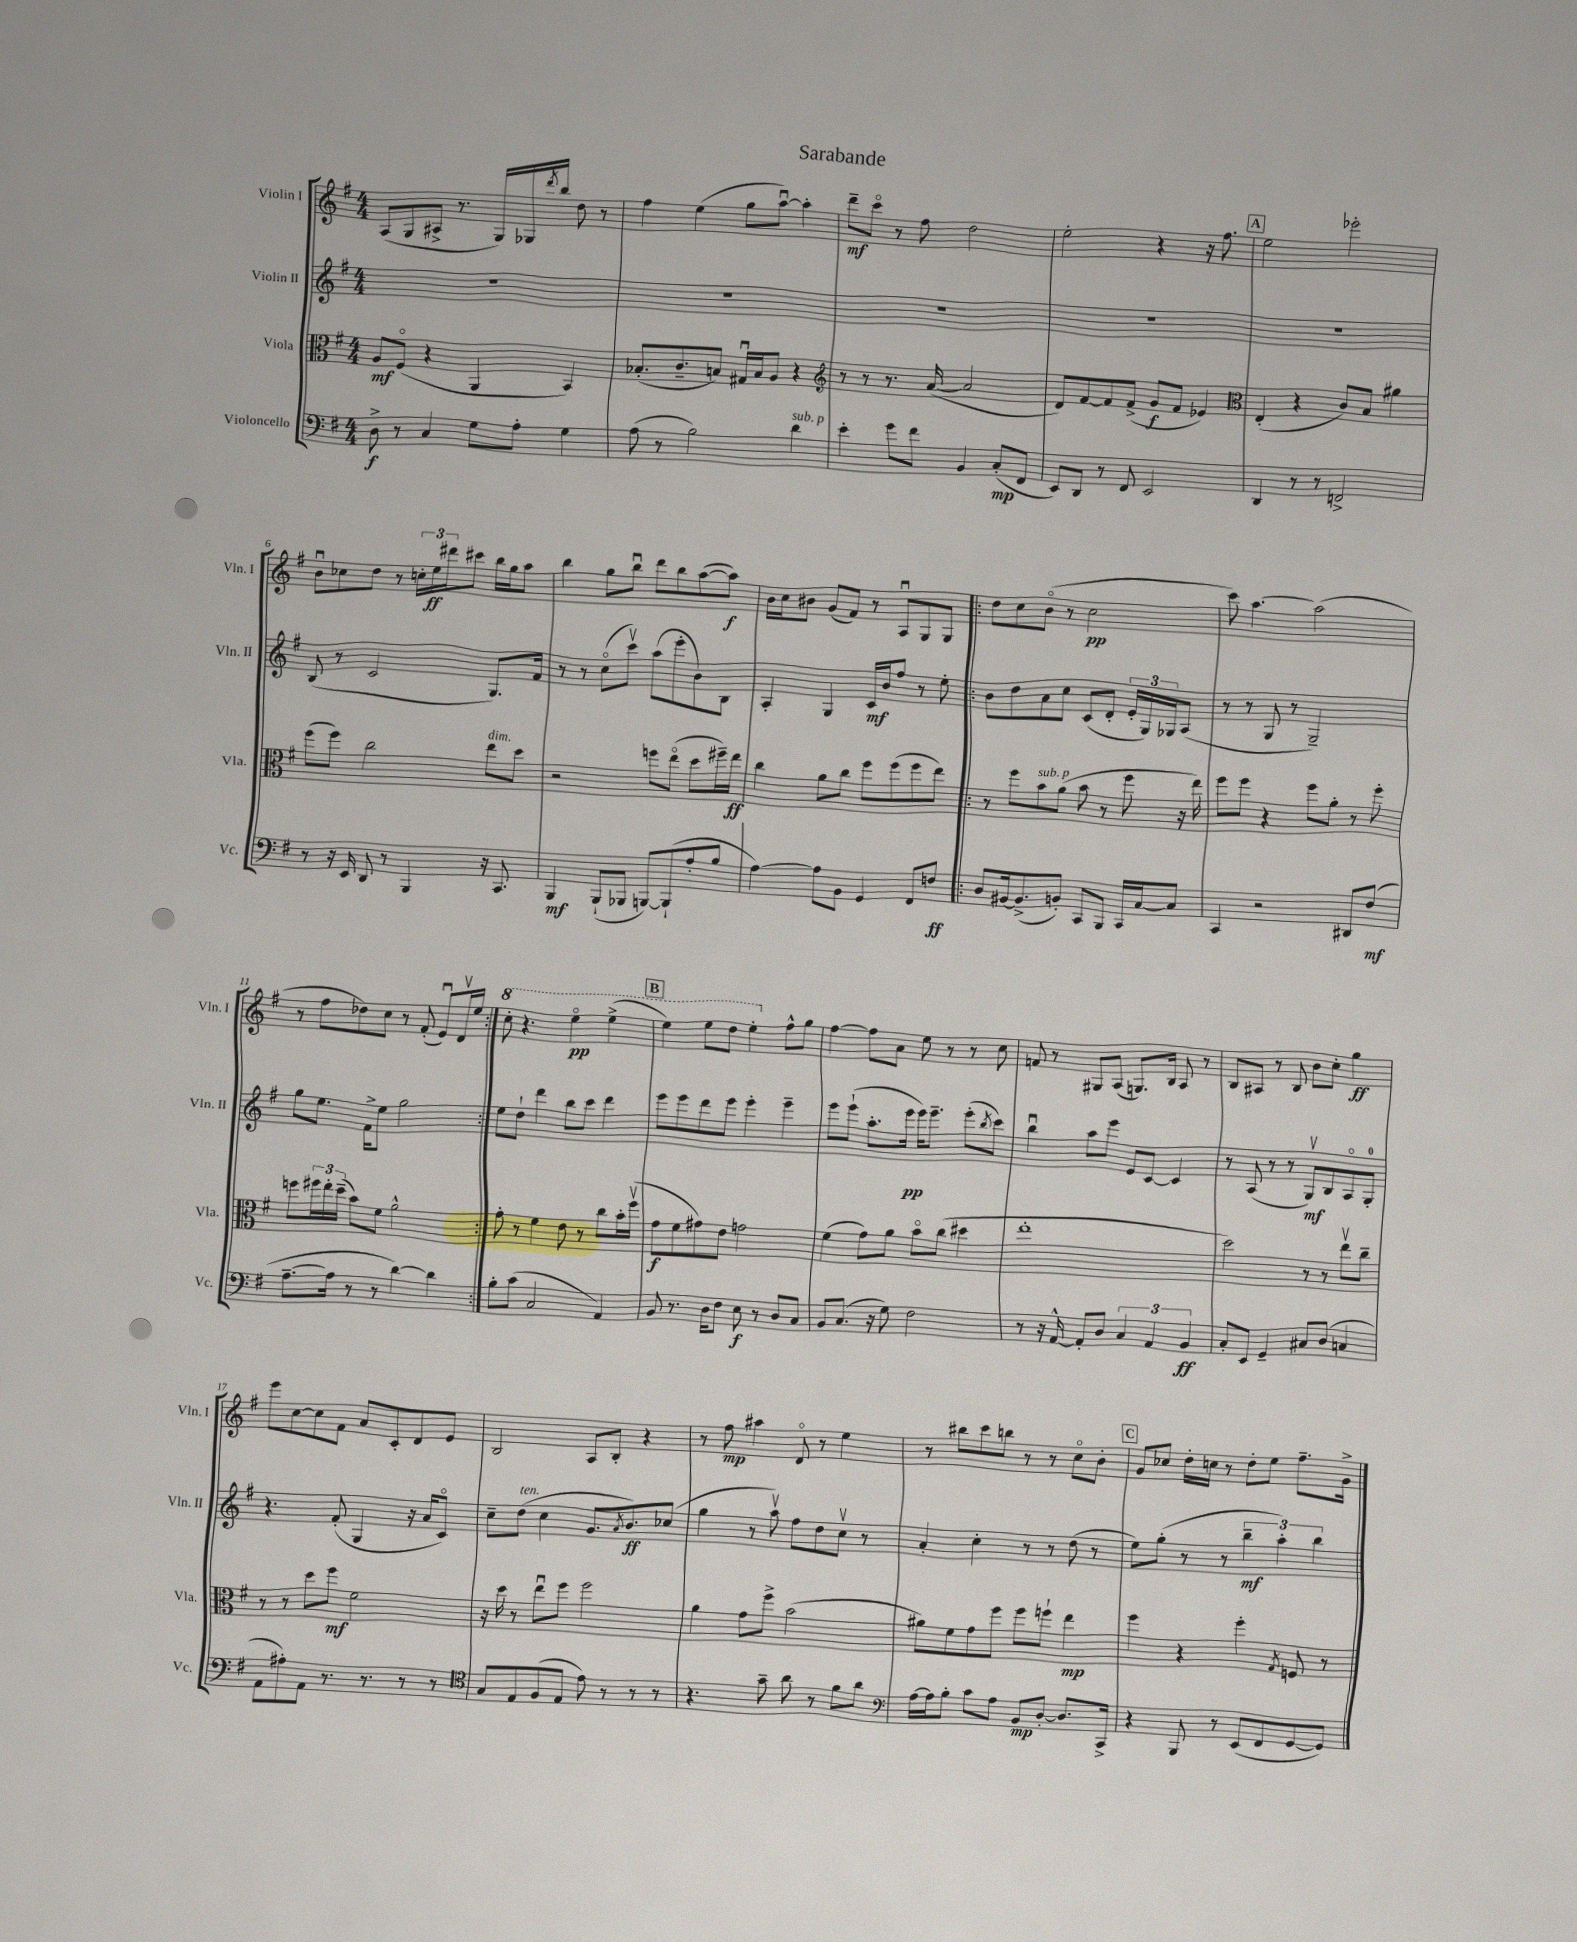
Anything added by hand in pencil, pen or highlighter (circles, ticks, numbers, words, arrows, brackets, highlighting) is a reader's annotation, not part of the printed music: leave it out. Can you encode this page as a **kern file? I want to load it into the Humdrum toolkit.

**kern	**kern	**kern	**kern
*staff4	*staff3	*staff2	*staff1
*clefF4	*clefC3	*clefG2	*clefG2
*k[f#]	*k[f#]	*k[f#]	*k[f#]
*M4/4	*M4/4	*M4/4	*M4/4
8D^	8A	1r	(8A
8r	(8F#o	.	8G
4C	4r	.	8A#^
.	.	.	8.r
8G	4AA	.	.
.	.	.	16G)
8A'	.	.	16G-
.	.	.	8qddd
.	.	.	16bb
4G	4BB)	.	8dd
.	.	.	8r
=	=	=	=
(8A	(8.B-'	1r	4ff#
8r	.	.	.
.	8.c~	.	.
2B)	.	.	(4ee
.	8B)	.	.
.	16G#u	.	8gg
.	16B	.	.
.	8A	.	[8aau)
4d	4r	.	4aa']
=	=	=	=
*	*clefG2	*	*
4e'	8r	1r	8ddd~
.	8r	.	8ccco
8g	8.r	.	8r
8f#	.	.	8ff#
.	([16a	.	.
4BB	2a]	.	2dd
(8C'	.	.	.
8FF#	.	.	.
=	=	=	=
8EE)	8d)	1r	2ee'
8DD	[8f#	.	.
8r	8f#]	.	.
8FF#	(8f#^	.	.
2EE	8g	.	4r
.	8f#	.	.
.	4e-)	.	16r
.	.	.	8.ff#
=	=	=	=
*	*clefC3	*	*
4DD	(4E'	1r	2ee
8r	4r	.	.
8r	.	.	.
2FF^	8c)	.	2eee-'
.	8B	.	.
.	4a#	.	.
=	=	=	=
8r	(8ff#	(8B	8bu
16r	8ff#)	8r	8cc-
16EE	.	.	.
8DD	2cc	2c	8dd
8r	.	.	8r
4BBB	.	.	24cc'
.	.	.	24ee
.	.	.	24ddd#
.	.	.	8ccc#
16r	8ee	8.G)	16bb
8.CC	.	.	16gg
.	8dd	.	8aa
.	.	16f#	.
=	=	=	=
4BBB	2r	8r	4bb
.	.	8r	.
(8BBB`	.	(8cco	8gg
8BBB-	.	8cccv)	8bbu
[8BBB)	8ff	(8aa	8ddd
(8BBB`]	(8eeo	8eee'	8bb
8A'	8dd	8b)	([8aa
8B	16ff#~)	8B	8aa])
.	16ee	.	.
=	=	=	=
[4A)	4cc	4A'	16b
.	.	.	16cc
.	.	.	8b#
8A]	8a	4G	(8g
8BB	8cc	.	8f#)
4GG	8ff#	16c	8r
.	.	16b	.
.	(8ff#	8ff#	8Au
8FF#	8ff#	8r	8G
8F	8ee)	8ee'	8G
=!|:	=!|:	=!|:	=!|:
8D	8r	8b	8dd
[16BB#	8ff#	8dd	8cc
(8.BB#^]	.	.	.
.	8b	8a	(8bo
8BB')	(8a	8cc	8r
8CC	8b	(8c	2cc
8BBB	8r	8d'	.
16CC	8ff#	24e'	.
.	.	24G)	.
[16C	.	.	.
.	.	24G-	.
8C]	16r	(8A	.
.	16ee)	.	.
=	=	=	=
4CC	8ff#	8r	8ccc)
.	8ff#	8r	[4.aa
2r	4r	8G	.
.	.	8r	.
.	8ff#	2G~)	(2aa]
.	8a'	.	.
8DD#	8r	.	.
(8F#	8ff#'	.	.
=	=	=	=
[8.A~	8ff	8gg	8r
.	24ff#	8.ee	8ff#
.	24ee'	.	.
16A]	.	.	.
.	(24dd~	.	.
8r	8b)	.	8dd-)
.	.	16f#^	.
8r	8f#	8ee	8cc
[4d)	2a^^	2gg	8r
.	.	.	(8f#'
4d]	.	.	8eu)
.	.	.	16dv
.	.	.	16ee
=:|!	=:|!	=:|!	=:|!
8B'	8g'	8ee	8ccc'
(8c	8r	8dd`	4.r
2C	4f#	4ddd	.
.	8e	8bb	4eeeo
.	8r	8ccc	.
4AA)	8cc	4ddd	(4eee^
.	16b'	.	.
.	(16ff#v	.	.
=	=	=	=
8BB	8g	8eee	4eee)
8.r	8f#	8eee	.
.	8g#)	8ddd	8eee
16D	.	.	.
8F#	8e	8eee	8ddd
8E	2g	4eee'	4eee'
8r	.	.	.
8D	.	4eee~	8ff#^^
8C	.	.	8gg
=	=	=	=
8BB	(4f#	8eee	[4ff#
(8.C	.	(8eee`	.
.	8g)	8.aa'	8ff#]
16r	.	.	.
8G)	8a	.	8a
.	.	16eee	.
2F#	8bo	16eee)	8ee
.	.	8.eee~	.
.	(8cc	.	8r
.	4dd#	(8eee'	8r
.	.	8qbb	.
.	.	8ccc)	8cc
=	=	=	=
8r	1ee'	4bbu	8f
16r	.	.	8r
[16AA^^	.	.	.
8AA']	.	8aa	8G#
8D	.	8eee	(8A
6C	.	8e	8.G)
.	.	[8c	.
6AA	.	.	.
.	.	.	16B
.	.	4c]	8A
6BB	.	.	.
.	.	.	8r
=	=	=	=
8C'	2dd)	8r	8B
8EE	.	(8A	8A#
4GG~	.	8r	8r
.	.	8r	8B
8C#	8r	8Gv)	8b
(8D	8r	8B	8cc'
4C	8eev	8Ao	4gg
.	8cc~	8G'	.
=	=	=	=
8AA	8r	4.r	8eee
8A#')	8r	.	[8cc
8AA	8dd	.	8cc]
8.r	8ff#	(8f#'	8f#
.	2f#	4G	8a
8.r	.	.	.
.	.	.	8c'
8r	.	16r	8d
.	.	16a	.
8r	.	8co)	8e
=	=	=	=
*clefC4	*	*	*
8G	16r	8cc~	2B
.	16dd	.	.
8E	8r	(8dd	.
(8F#	8eeu	4cc	.
8E	8ff#	.	.
8e)	2ff#	8.g	8A
8r	.	.	8B'
.	.	8qa	.
.	.	8.b)	.
8r	.	.	4r
8r	.	(8cc-	.
=	=	=	=
4.r	4a	4gg	8r
.	.	.	8ff#
.	8g	8r	4aa#
8g~	8ff#^	8aav)	.
8a	(2b	8ff#	8do
8r	.	8dd	8r
8f#	.	8ccv	4ee
8a	.	8r	.
=	=	=	=
*clefF4	*	*	*
[16A	8a#)	4a'	8r
16A]	.	.	.
8B'	8f#	.	8bb#
8c	8g	4cc'	8ccc
8A	8ff#	.	8bb
8BB	8ff#	8r	8r
[8D'	8ff`	8r	8r
8.D]	4ee	(8dd	8cco
.	.	8r	8b'
16CC^	.	.	.
=	=	=	=
4r	4ff#	8ee)	8g
.	.	(8gg'	8cc-
8BBB	4r	8r	16dd'
.	.	.	16cc
8r	.	8r	8r
(8EE	4ff#'	6bb~	8dd'
8FF#	.	.	8ee
.	.	6aa')	.
.	8qG	.	.
[8GG	8F	.	8.ff#~
.	.	6bb	.
8GG])	8r	.	.
.	.	.	16g^
==	==	==	==
*-	*-	*-	*-
